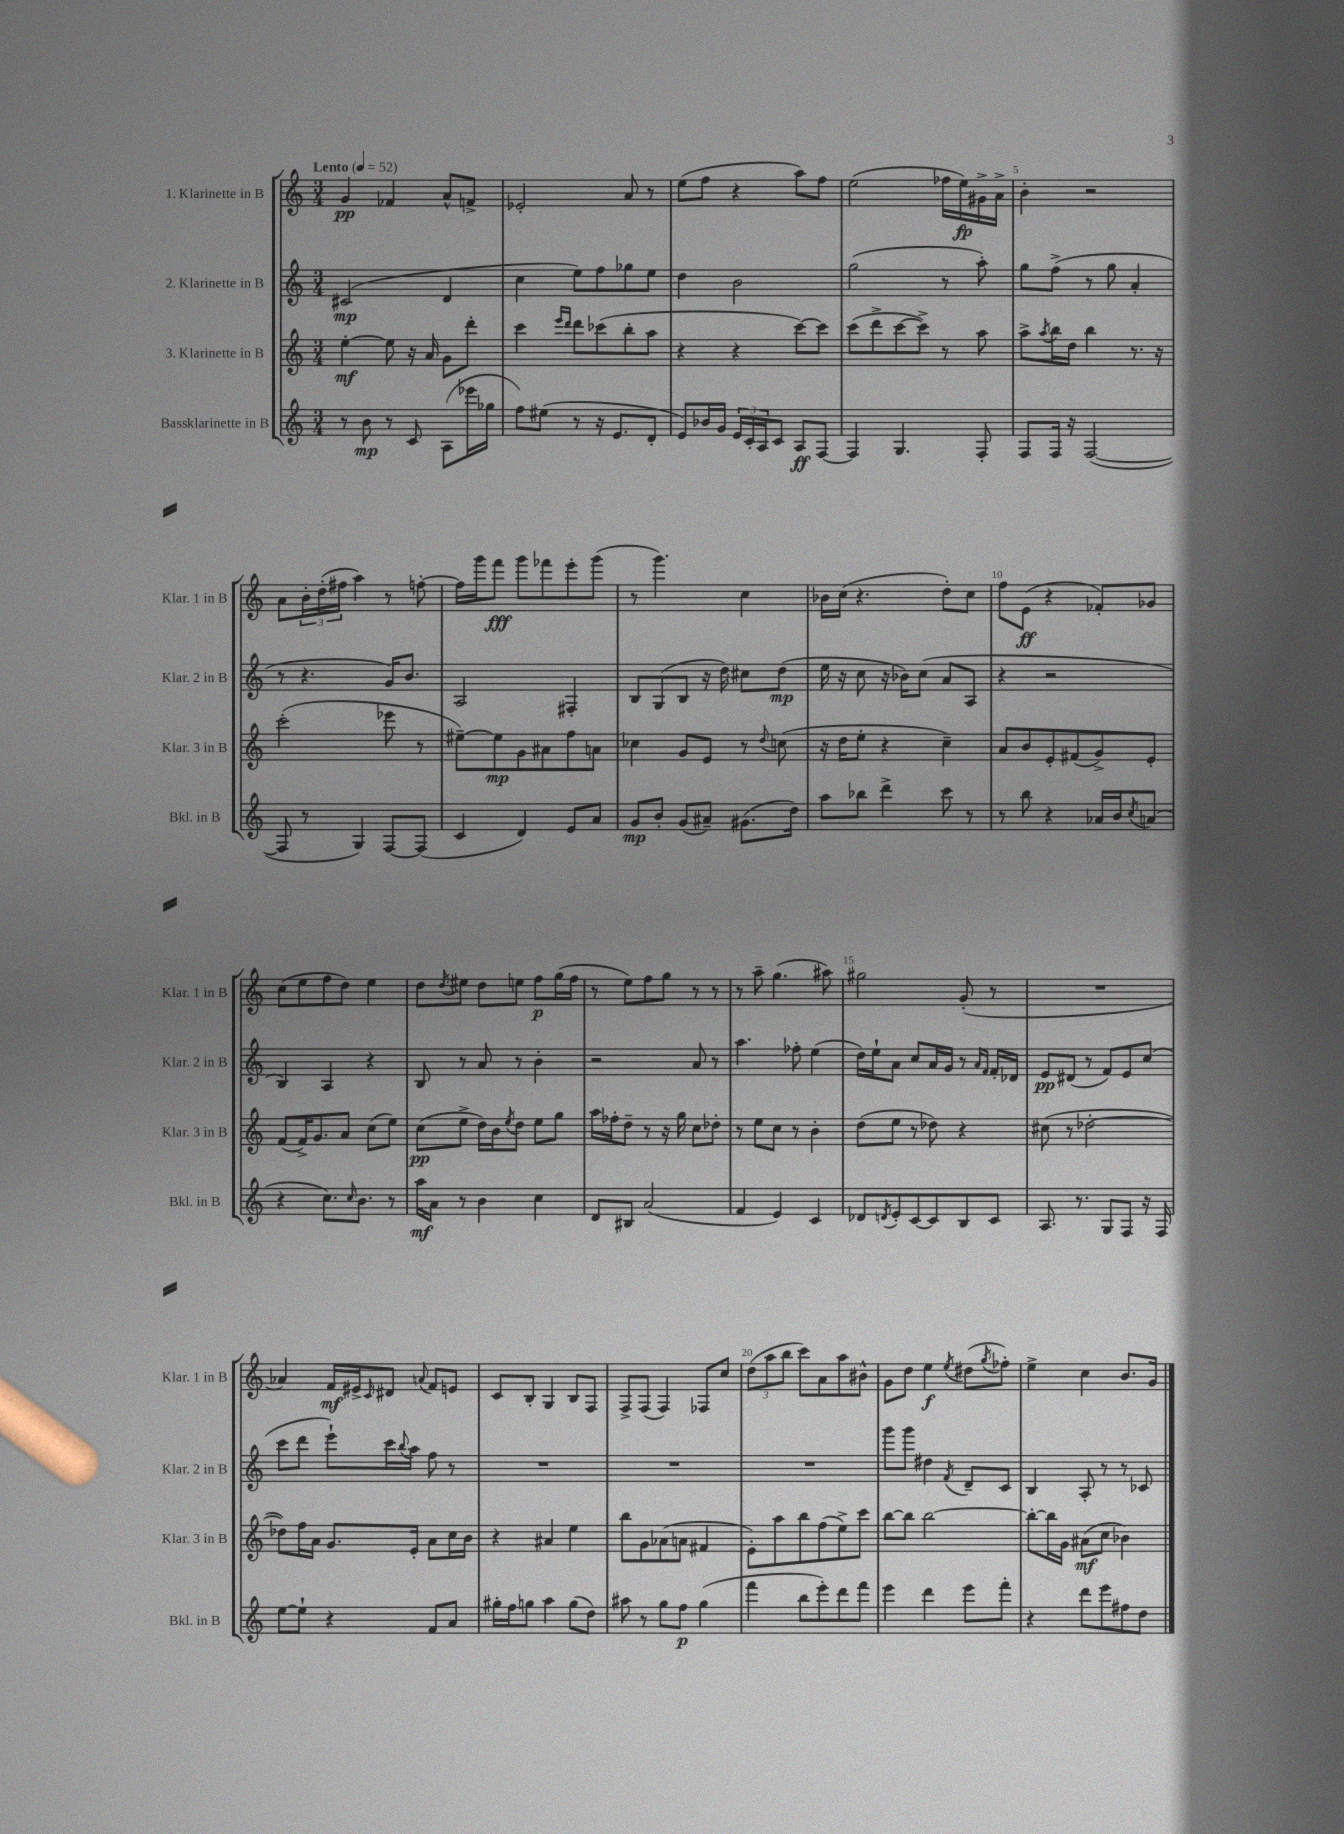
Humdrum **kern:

**kern	**dynam	**kern	**dynam	**kern	**dynam	**kern	**dynam
*part4	*part4	*part3	*part3	*part2	*part2	*part1	*part1
*staff4	*staff4	*staff3	*staff3	*staff2	*staff2	*staff1	*staff1
*I"Bassklarinette in B	*	*I"3. Klarinette in B	*	*I"2. Klarinette in B	*	*I"1. Klarinette in B	*
*I'Bkl. in B	*	*I'Klar. 3 in B	*	*I'Klar. 2 in B	*	*I'Klar. 1 in B	*
*clefG2	*	*clefG2	*	*clefG2	*	*clefG2	*
*k[]	*	*k[]	*	*k[]	*	*k[]	*
*M3/4	*	*M3/4	*	*M3/4	*	*M3/4	*
*MM52	*	*MM52	*	*MM52	*	*MM52	*
=1	=1	=1	=1	=1	=1	=1	=1
!	!	!	!	!	!	!LO:TX:a:B:t=Lento	!
8r	.	[4ee'\	mf	(2c#X/	mp	4g/	pp
8b\	mp	.	.	.	.	.	.
8r	.	8ee\]	.	.	.	4f-X/	.
8c/	.	16r	.	.	.	.	.
.	.	16a/	.	.	.	.	.
(8A\L	.	8g\L	.	4d/	.	8a^^/L	.
16eee-X\L	.	8ddd'\J	.	.	.	8fn^/J	.
16gg-X\JJ	.	.	.	.	.	.	.
=2	=2	=2	=2	=2	=2	=2	=2
8ff\L)	.	4ccc\	.	4cc\	.	2e-X'/	.
(8ee#X\J	.	.	.	.	.	.	.
.	.	16qqeee/LL	.	.	.	.	.
.	.	16qqddd/JJ	.	.	.	.	.
8r	.	8ddd\L	.	8ee\L)	.	.	.
16r	.	(8ccc-X\	.	8ff\	.	.	.
8.e/L	.	.	.	.	.	.	.
.	.	8bb'\	.	8gg-X\	.	8a/	.
8d'/J	.	8aa\J	.	8ee\J	.	8r	.
=3	=3	=3	=3	=3	=3	=3	=3
8e/L)	.	4r	.	4dd\	.	(8ee\L	.
16b-X/L	.	.	.	.	.	8ff\J	.
16g/JJ	.	.	.	.	.	.	.
24e/LL	.	4r	.	2b\	.	4r	.
24c'/	.	.	.	.	.	.	.
24A/J	.	.	.	.	.	.	.
8c/J	.	.	.	.	.	.	.
8A/L	ff	[8ccc\L)	.	.	.	8aa\L)	.
[8F/J	.	8ccc\J]	.	.	.	8ff\J	.
=4	=4	=4	=4	=4	=4	=4	=4
4F/]	.	(8ccc\L	.	(2gg\	.	(2ee\	.
.	.	8ddd^\	.	.	.	.	.
4.G/	.	[8ccc\	.	.	.	.	.
.	.	8ccc^\J])	.	.	.	.	.
.	.	8r	.	8r	.	16ff-X\LL	.
.	.	.	.	.	.	16ee\)	fp
8F'/	.	8aa\	.	8aa'\)	.	16g#X^\	.
.	.	.	.	.	.	16a^\JJ	.
=5	=5	=5	=5	=5	=5	=5	=5
8F/L	.	8aa^\L	.	8gg\L	.	4b'\	.
.	.	8qaa/	.	.	.	.	.
16F/Jk	.	16bb\L	.	(8ff^\J	.	.	.
16r	.	16dd\JJ	.	.	.	.	.
([2F/	.	4bb\	.	8r	.	2r	.
.	.	.	.	8gg\	.	.	.
.	.	8.r	.	4a'/	.	.	.
.	.	16r	.	.	.	.	.
!!LO:LB:g=z
=6	=6	=6	=6	=6	=6	=6	=6
8F/]	.	(2ccc'\	.	8r	.	8a\L	.
8r	.	.	.	4.r	.	24b'\L	.
.	.	.	.	.	.	(24dd'\	.
.	.	.	.	.	.	24ff#X\JJ	.
4G/)	.	.	.	.	.	4aa\)	.
[8F/L	.	8eee-X\	.	16g/KL)	.	8r	.
.	.	.	.	8.b/J	.	.	.
(8F/J]	.	8r	.	.	.	[8ffn'\	.
=7	=7	=7	=7	=7	=7	=7	=7
4c/	.	[8ee#X~\L)	.	2A/	.	16ff\LL]	.
.	.	.	.	.	.	16ggg\J	.
.	.	8ee#\]	mp	.	.	8fff\J	fff
4d/)	.	8g\	.	.	.	8ggg\L	.
.	.	8a#X\	.	.	.	8fff-X\	.
8e/L	.	8ff\	.	4F#X'/	.	8eee'\	.
8a/J	.	8an\J	.	.	.	(8ggg\J	.
=8	=8	=8	=8	=8	=8	=8	=8
8g/L	mp	4cc-X\	.	8B/L	.	8r	.
8b'/J	.	.	.	(8G/	.	4.ggg\)	.
(8g/L	.	8g/L	.	8B/J	.	.	.
8a#X~/J)	.	8e/J	.	16r	.	.	.
.	.	.	.	16dd\)	.	.	.
(8.g#X\L	.	8r	.	8cc#X\L	.	4cc\	.
.	.	8qqdd/	.	.	.	.	.
.	.	(8ccn\	.	(8dd\J	mp	.	.
16dd\Jk)	.	.	.	.	.	.	.
=9	=9	=9	=9	=9	=9	=9	=9
8aa\L	.	16r	.	16ee\	.	16b-X\LL	.
.	.	16dd\KL	.	16r	.	(16cc\JJ	.
8bb-X\J	.	8ee'\J	.	8cc\	.	4.r	.
4ddd^\	.	4r	.	16r	.	.	.
.	.	.	.	16b-X\KL)	.	.	.
.	.	.	.	(8cc\J	.	.	.
8ccc\	.	4cc~\)	.	8a/L	.	8dd'\L)	.
8r	.	.	.	8A/J	.	8cc\J	.
=10	=10	=10	=10	=10	=10	=10	=10
8r	.	8a/L	.	4r	.	8ff\L	.
8bb\	.	8b/	.	.	.	(8e\J	ff
4r	.	8e'/	.	2r	.	4r	.
.	.	(8f#X/	.	.	.	.	.
16a-X/LL	.	8g^/)	.	.	.	8f-X'/L)	.
16b/J	.	.	.	.	.	.	.
8qcc/	.	.	.	.	.	.	.
(8an/J	.	8e'/J	.	.	.	8g-X/J	.
!!LO:LB:g=z
=11	=11	=11	=11	=11	=11	=11	=11
4r	.	(8f/L	.	4B/)	.	(8cc\L	.
.	.	16f^/K)	.	.	.	8ee\	.
.	.	8.g/	.	.	.	.	.
8.cc\L)	.	.	.	4A/	.	8ff\	.
.	.	8a/J	.	.	.	8dd\J)	.
16qqcc/	.	.	.	.	.	.	.
8.b\J	.	.	.	.	.	.	.
.	.	(8cc\L	.	4r	.	4ee\	.
8r	.	8ee\J)	.	.	.	.	.
=12	=12	=12	=12	=12	=12	=12	=12
16aa\LL	mf	(8cc\L	pp	8B/	.	8dd\L	.
16a\JJ	.	.	.	.	.	.	.
.	.	.	.	.	.	8qdd/	.
8r	.	8ee^\J	.	8r	.	8ee#X\J	.
4b\	.	16dd\LL)	.	8a/	.	8dd\L	.
.	.	16b\J	.	.	.	.	.
.	.	8qee/	.	.	.	.	.
.	.	8dd\J	.	8r	.	8een\J	.
4cc\	.	8ee\L	.	4b'\	.	8ff\L	p
.	.	8gg\J	.	.	.	(16gg\L	.
.	.	.	.	.	.	16ff\JJ	.
=13	=13	=13	=13	=13	=13	=13	=13
8d/L	.	16aa\LL	.	2r	.	8r	.
.	.	16ff-X'\J	.	.	.	.	.
8B#X/J	.	8dd~\J	.	.	.	8ee\L)	.
(2a/	.	8r	.	.	.	8ff\	.
.	.	16r	.	.	.	8gg\J	.
.	.	16gg\	.	.	.	.	.
.	.	8cc\L	.	8a/	.	8r	.
.	.	8dd-X'\J	.	8r	.	8r	.
=14	=14	=14	=14	=14	=14	=14	=14
4f/	.	8r	.	4.aa\	.	8r	.
.	.	8ee\L	.	.	.	8aa~\	.
4e/)	.	8cc\J	.	.	.	(4.gg\	.
.	.	8r	.	8ff-X'\	.	.	.
4c/	.	4b'\	.	(4ee\	.	.	.
.	.	.	.	.	.	8aa#X\)	.
=15	=15	=15	=15	=15	=15	=15	=15
8d-X/L	.	(8dd\L	.	16dd\LL)	.	2gg#X\	.
.	.	.	.	16ee`\J	.	.	.
8qdn/	.	.	.	.	.	.	.
8e'/	.	8ee\J	.	8a\J	.	.	.
[8c/	.	8r	.	8cc/L	.	.	.
8c/]	.	8dd-X\)	.	16a/L	.	.	.
.	.	.	.	16g/JJ	.	.	.
8B/	.	4r	.	8r	.	(8g'/	.
.	.	.	.	16qqa/LL	.	.	.
.	.	.	.	16qqf/JJ	.	.	.
8c/J	.	.	.	16f'/LL	.	8r	.
.	.	.	.	16d-X/JJ	.	.	.
=16	=16	=16	=16	=16	=16	=16	=16
8.A/	.	(8cc#X\	.	8e/L	pp	2.r	.
.	.	8r	.	(8d#X/J	.	.	.
8.r	.	.	.	.	.	.	.
.	.	[2dd-X'\	.	8r	.	.	.
8G/L	.	.	.	8f/L)	.	.	.
8F/J	.	.	.	8e/	.	.	.
16r	.	.	.	(8cc/J	.	.	.
16F/	.	.	.	.	.	.	.
!!LO:LB:g=z
=17	=17	=17	=17	=17	=17	=17	=17
[8ee\L	.	8dd-X\L])	.	8ccc\L	.	4a-X/)	.
8ee`\J]	.	16ff\L	.	8ddd\J	.	.	.
.	.	16a\JJ	.	.	.	.	.
4r	.	8.g/L	.	8eee`\L)	.	16f/LL	mf
.	.	.	.	.	.	16e#X^/J	.
.	.	.	.	.	.	16qqc/	.
.	.	.	.	16ccc\L	.	8d#X/J	.
.	.	.	.	8qqbb/	.	.	.
.	.	16e'/Jk	.	16aa\JJ	.	.	.
.	.	.	.	.	.	8qqan/	.
8f/L	.	8a\L	.	8ff\	.	8f/L	.
8a/J	.	16cc\L	.	8r	.	8en/J	.
.	.	16b\JJ	.	.	.	.	.
=18	=18	=18	=18	=18	=18	=18	=18
16gg#X'\LL	.	4r	.	2.r	.	8c/L	.
16ff\J	.	.	.	.	.	.	.
8ggn\J	.	.	.	.	.	8B'/J	.
4aa\	.	4a#X/	.	.	.	4G/	.
(8gg\L	.	4ee\	.	.	.	8B/L	.
8dd\J)	.	.	.	.	.	8F/J	.
=19	=19	=19	=19	=19	=19	=19	=19
8aa#X\	.	8bb\L	.	2.r	.	8F^/L	.
8r	.	8g\	.	.	.	(8F/J	.
8gg\L	.	(8a-X\	.	.	.	4F/)	.
8ff\J	p	8an\J	.	.	.	.	.
(4gg\	.	4f#X/	.	.	.	8F-X/L	.
.	.	.	.	.	.	8cc/J	.
=20	=20	=20	=20	=20	=20	=20	=20
4fff\	.	8e'\L)	.	2.r	.	(12dd\L	.
.	.	.	.	.	.	12aa\	.
.	.	8aa\	.	.	.	.	.
.	.	.	.	.	.	12bb\J	.
8bb\L	.	8bb\	.	.	.	8ccc\L)	.
8eee'\)	.	(8ff\	.	.	.	8a\	.
8ddd\	.	8ee^\)	.	.	.	8aa\	.
8fff\J	.	8ccc\J	.	.	.	8b#X^^\J	.
=21	=21	=21	=21	=21	=21	=21	=21
4eee\	.	[8bb\L	.	8ggg\L	.	8g\L	.
.	.	8bb\J]	.	8ggg\J	.	8dd\J	.
4ddd\	.	[2bb\	.	4dd#X\	.	4ee\	f
.	.	.	.	8qf/	.	8qee/	.
8eee\L	.	.	.	8d~/L	.	(8dd#X\L	.
.	.	.	.	.	.	8qgg/	.
8fff'\J	.	.	.	8c/J	.	8ff-X'\J)	.
=22	=22	=22	=22	=22	=22	=22	=22
4r	.	8bb'\L_	.	4B/	.	4ee^\	.
.	.	16bb\L]	.	.	.	.	.
.	.	16g\JJ	.	.	.	.	.
8ddd\L	.	(8a#X\L	mf	8A'/	.	4cc\	.
8eee\	.	8cc\J	.	8r	.	.	.
8ff#X\	.	4b-X\)	.	8r	.	8.b/L	.
8dd\J	.	.	.	8c-X/	.	.	.
.	.	.	.	.	.	16g/Jk	.
==	==	==	==	==	==	==	==
*-	*-	*-	*-	*-	*-	*-	*-
